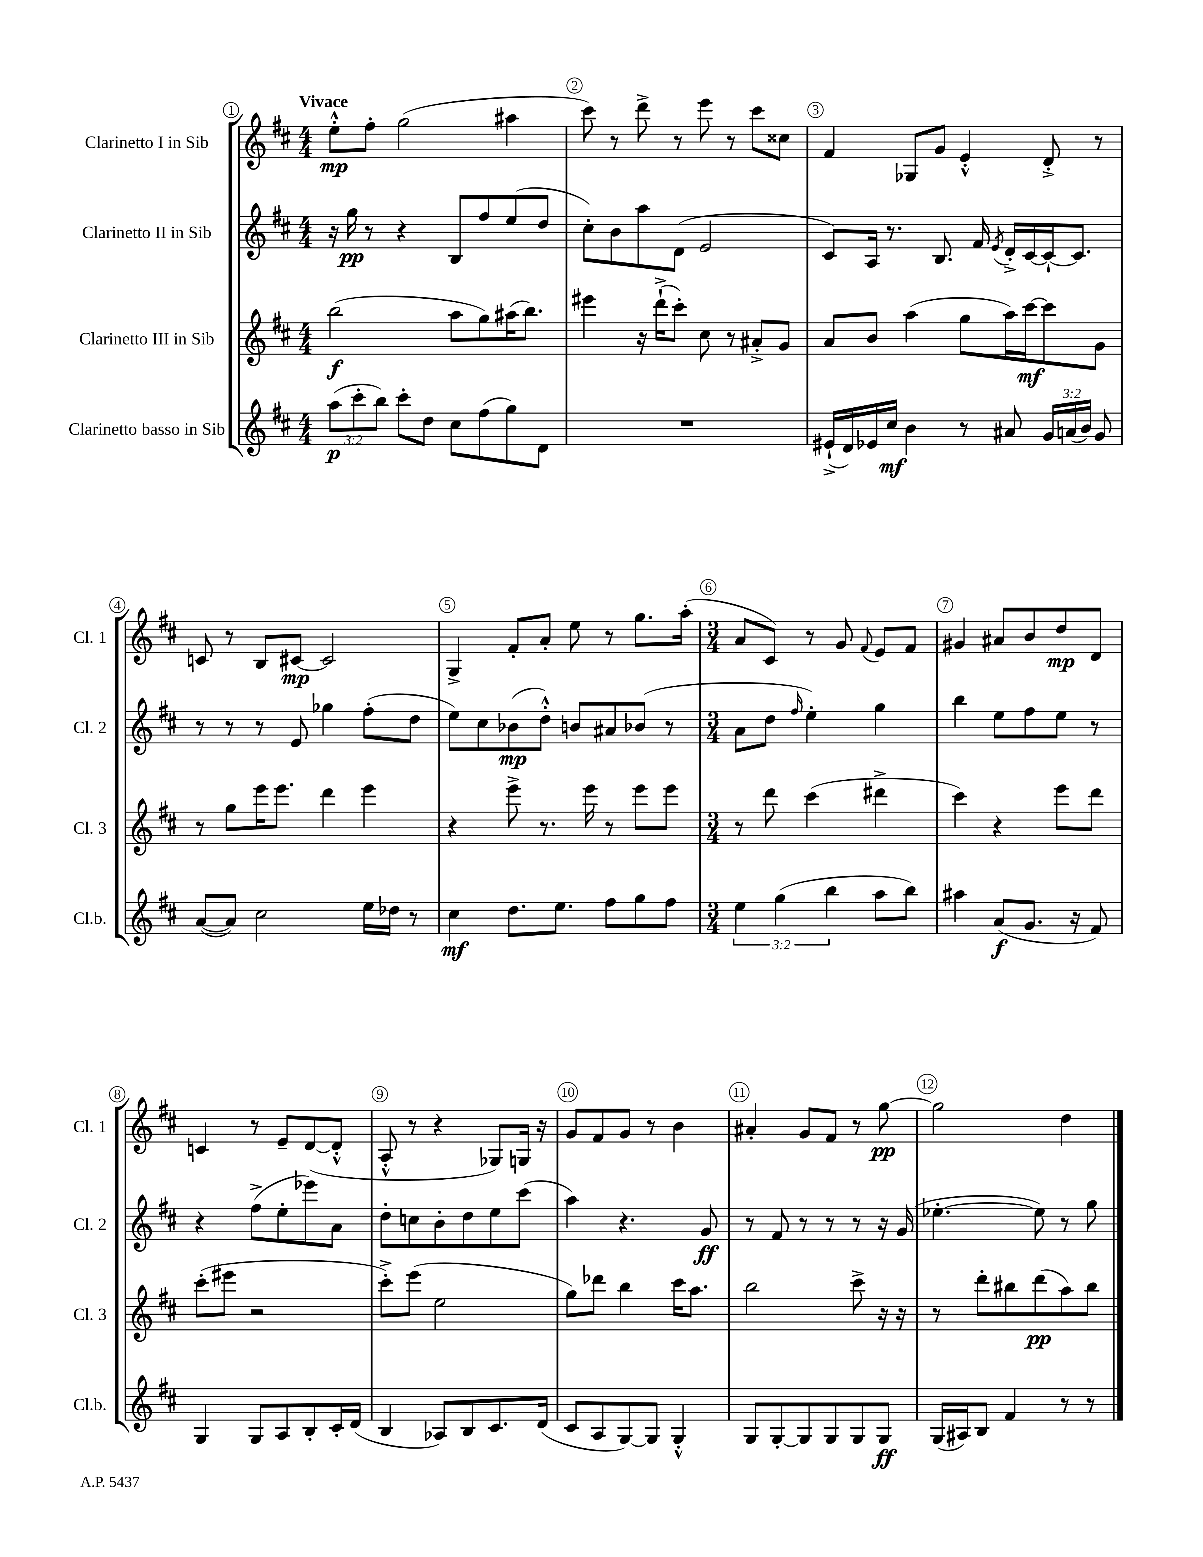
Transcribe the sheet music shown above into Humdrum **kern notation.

**kern	**kern	**kern	**kern
*staff4	*staff3	*staff2	*staff1
*clefG2	*clefG2	*clefG2	*clefG2
*k[f#c#]	*k[f#c#]	*k[f#c#]	*k[f#c#]
*M4/4	*M4/4	*M4/4	*M4/4
(12aa\L	(2bb\	16r	8ee'^^\L
.	.	16gg\	.
12ccc#'\	.	.	.
.	.	8r	8ff#'\J
12bb\J)	.	.	.
8ccc#'\L	.	4r	(2gg\
8dd\J	.	.	.
8cc#\L	8aa\L	8B/L	.
(8ff#\	8gg\)	8ff#/	.
8gg\)	(16aa#\K	(8ee/	4aa#\
.	8.bb\J)	.	.
8d\J	.	8dd/J	.
=	=	=	=
1r	4eee#\	8cc#'\L)	8ccc#\)
.	.	8b\	8r
.	16r	8aa\	8ddd^\
.	(16ddd`^\LK	.	.
.	8ccc#'\J)	(8d\J	8r
.	8cc#\	2e/	8eee\
.	8r	.	8r
.	8a#'^/L	.	8ccc#\L
.	8g/J	.	8cc##\J
=	=	=	=
(16e#`^/LL	8a/L	8c#/L)	4f#/
16d/)	.	.	.
16e-/	8b/J	16A/Jk	.
16cc#/JJ	.	8.r	.
4b\	(4aa\	.	8G-/L
.	.	8.B/	8g/J
8r	8gg\L	.	4e'^^/
.	.	16f#/	.
.	.	8qe/	.
8a#/	16aa\L)	16d'^/LL	.
.	[16ccc#\J	[16c#/	.
24g/LL	8ccc#\]	16c#`/_J	8d'^/
(24a/	.	.	.
.	.	8.c#/]J	.
24b/JJ)	.	.	.
8g/	8g\J	.	8r
=	=	=	=
([8a/L	8r	8r	8c/
8a/]J)	8gg\L	8r	8r
2cc#\	16eee\K	8r	8B/L
.	8.eee\J	.	.
.	.	8e/	[8c#/J
.	4ddd\	4gg-\	2c#/]
16ee\LL	4eee\	(8ff#'\L	.
16dd-\JJ	.	.	.
8r	.	8dd\J	.
=	=	=	=
4cc#\	4r	8ee\L)	4G^/
.	.	8cc#\	.
8.dd\L	8eee^\	(8b-\	8f#'/L
.	8.r	8dd'^^\J)	8a'/J
8.ee\J	.	.	.
.	.	8b/L	8ee\
.	16eee\	.	.
8ff#\L	8r	8a#/	8r
8gg\	8eee\L	(8b-/J	8.gg\L
8ff#\J	8eee\J	8r	.
.	.	.	(16aa'\Jk
=	=	=	=
*M3/4	*M3/4	*M3/4	*M3/4
6ee\	8r	8a\L	8a/L
.	8ddd\	8dd\J	8c#/J)
(6gg\	.	.	.
.	.	16qqff#/	.
.	(4ccc#\	4ee'\)	8r
6bb\	.	.	.
.	.	.	8g/
.	.	.	8qqf#/
8aa\L	4ddd#^\	4gg\	8e/L
8bb\J)	.	.	8f#/J
=	=	=	=
4aa#\	4ccc#\)	4bb\	4g#/
(8a/L	4r	8ee\L	8a#/L
8.g/J	.	8ff#\	8b/
.	8eee\L	8ee\J	8dd/
16r	.	.	.
8f#/)	8ddd\J	8r	8d/J
=	=	=	=
4G/	(8ccc#'\L	4r	4c/
.	8eee#\J	.	.
8G/L	2r	(8ff#^\L	8r
8A/	.	8ee'\	8e~/L
8B'/	.	8eee-\)	([8d/
16c#'/L	.	8a\J	8d'^^/]J
(16d/JJ	.	.	.
=	=	=	=
4B/	8ccc#'^\L)	8dd'\L	8A'^^/
.	(8eee\J	8cc\	8r
8A-/L)	2ee\	8b'\	4r
8B/	.	8dd\	.
8.c#/	.	8ee\	8G-/L)
.	.	(8ccc#\J	16G/Jk
(16d/Jk	.	.	16r
=	=	=	=
8c#/L	8gg\L)	4aa\)	8g/L
8A/	8ddd-\J	.	8f#/
[8G/)	4bb\	4.r	8g/J
8G/]J	.	.	8r
4G'^^/	16ccc#\LK	.	4b\
.	8.aa\J	.	.
.	.	8g/	.
=	=	=	=
8G/L	2bb\	8r	4a#'/
[8G'/	.	8f#/	.
8G/]	.	8r	8g/L
8G/	.	8r	8f#/J
8G/	8ccc#^\	8r	8r
8G/J	16r	16r	[8gg\
.	16r	(16g/	.
=	=	=	=
(16G/LL	8r	[4.ee-'\	2gg\]
16A#/J)	.	.	.
8B/J	8ddd'\L	.	.
4f#/	8bb#\	.	.
.	(8ddd\	8ee-\])	.
8r	8aa\)	8r	4dd\
8r	8bb#\J	8gg\	.
==	==	==	==
*-	*-	*-	*-
